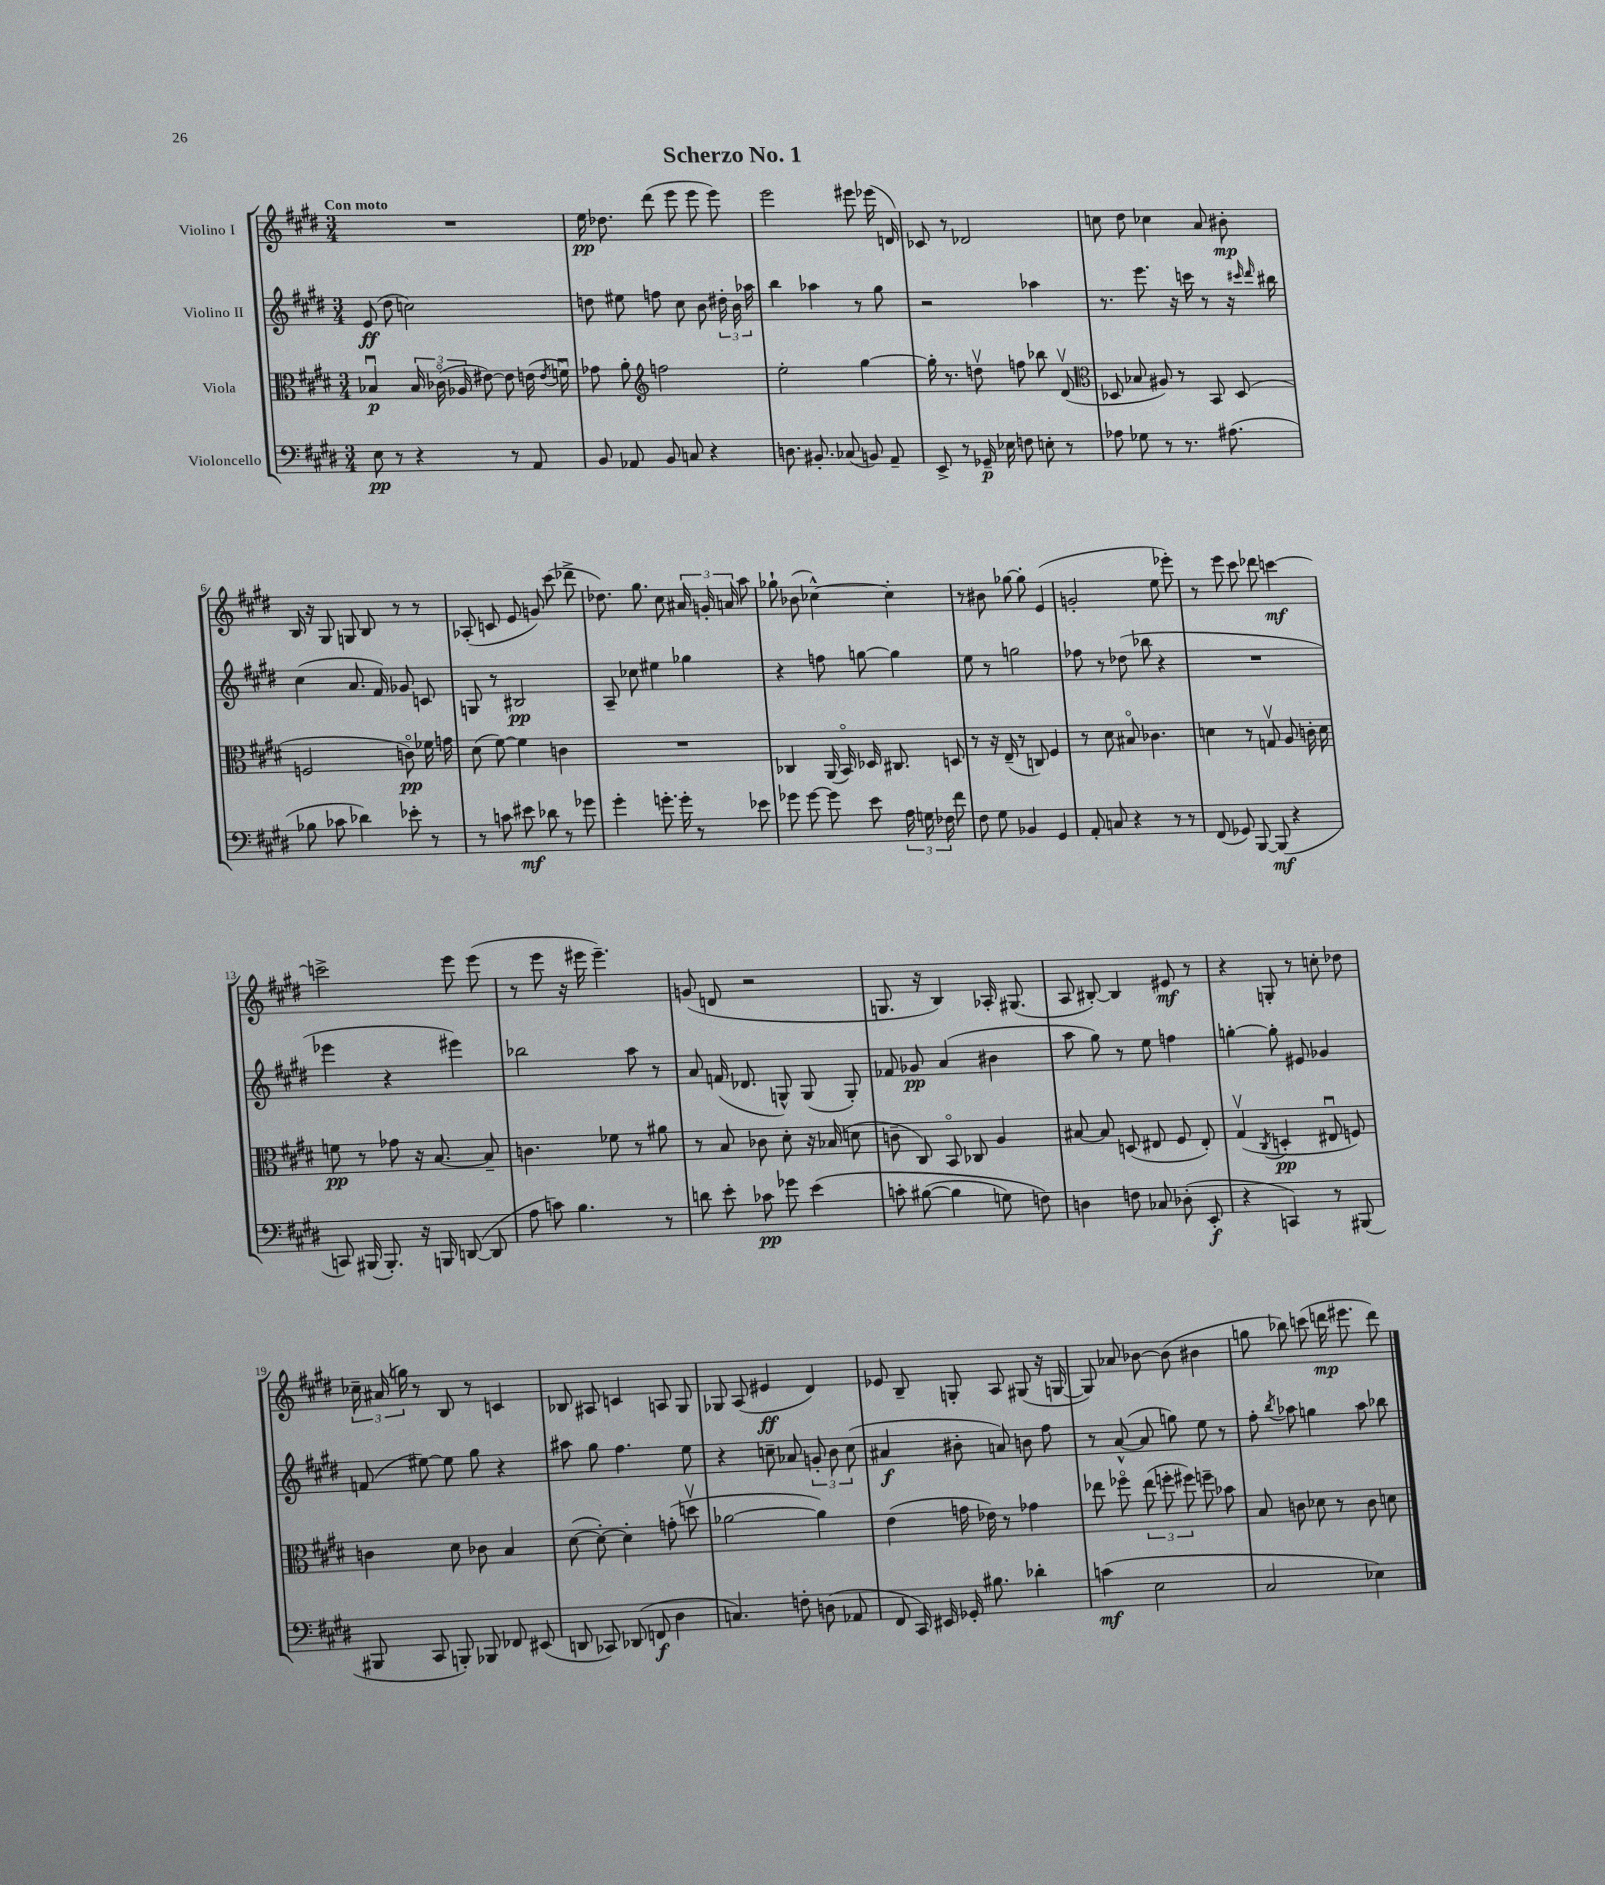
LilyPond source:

\header { title = "Scherzo No. 1" }
<<
\new StaffGroup <<
\new Staff = "s0" \with { instrumentName = "Violino I" } {
    \clef treble \key e \major \numericTimeSignature \time 3/4 \tempo "Con moto"
    \autoBeamOff R2. |
    e''16\pp des''8. dis'''8( e'''8 e'''8 e'''8) |
    e'''2 eis'''8 ees'''16( d'16) |
    ces'8 r8 des'2 |
    c''8 dis''8 ces''4 a'8 bis'8-.\mp |
    b16 r16 gis8 g8 b8 r8 r8 |
    aes8-.( c'8 e'8 g'8) cis'''8( des'''8-> |
    des''8.) gis''8. cis''8 \tuplet 3/2 { ais'16 g'16-. a'16 } a''8 |
    ges''8-! bes'8( ces''4~-^) ces''4-. |
    r8 bis'8 ges''8~ ges''8-. e'4( |
    g'2-. e''8 ees'''8-.) |
    r8 e'''8 cis'''8 des'''8 c'''4~\mf |
    c'''2-> e'''8 e'''8( |
    r8 e'''8 r16 eis'''16 eis'''4.--) |
    g'8( d'8 r2 |
    g8. r16 b4) aes16-. gis8.( |
    a8 bis8~-.) bis4 eis'8\mf r8 |
    r4 g8-. r8 c''8-. des''8 |
    \tuplet 3/2 { ces''16-- ais'16( g''16) } r8 b8 r8 c'4 |
    bes8 ais8 c'4 a8 gis8 |
    ges8 a8( eis'4\ff dis'4) |
    ees'8 b8-- g8-. a8 gis8( r16 g16~ |
    g8) aes'8 bes'8~ bes'8( bis'4 |
    g''8 bes''8) c'''8( d'''16\mp eis'''8. d'''8) \bar "|." |
}
\new Staff = "s1" \with { instrumentName = "Violino II" } {
    \clef treble \key e \major \numericTimeSignature \time 3/4
    \autoBeamOff e'8\ff( dis''8 c''2) |
    d''8 eis''8 f''8 cis''8 b'8 \tuplet 3/2 { dis''16-. b'16 aes''16 } |
    b''4 aes''4 r8 gis''8 |
    r2 aes''4 |
    r8. e'''8. r16 c'''16 r8 r16 \grace { cis'''16 dis'''16 } bis''16 |
    cis''4( a'8. fis'16) ges'8 c'8 |
    g8 r8 bis2\pp |
    a8-- ces''8 eis''4 ges''4 |
    r4 f''8 g''8~ g''4 |
    e''8 r8 g''2 |
    fes''8 r8 des''8( bes''8 r4 |
    R2. |
    ees'''4 r4 eis'''4) |
    bes''2 a''8 r8 |
    a'8 f'16( des'8. g8-^) g8( g8-.) |
    fes'8 ges'8\pp a'4( bis'4 |
    a''8 gis''8) r8 e''8 f''4 |
    g''4~-. g''8-. eis'8 ges'4 |
    f'8( eis''8~) eis''8 gis''8 r4 |
    ais''8 gis''8 fis''4. e''8 |
    r4 c''8-- aes'8 \tuplet 3/2 { g'8-. b'8 c''8( } |
    ais'4\f bis'8-. a'8) b'8 fis''8 |
    r8 a'8~-^( a'8 g''8) e''8 r8 |
    fis''8-. \acciaccatura { b''8 } aes''8 g''4 aes''8 bes''8 \bar "|." |
}
\new Staff = "s2" \with { instrumentName = "Viola" } {
    \clef alto \key e \major \numericTimeSignature \time 3/4
    \autoBeamOff bes4\downbow\p \tuplet 3/2 { bes16 ces'16\flageolet( aes16 } eis'8~) eis'8 e'16( \acciaccatura { e'8 } f'16\downbow) |
    ges'8 a'8-. \clef treble f''2 |
    e''2-. gis''4~ |
    gis''16-. r8. d''8\upbow f''8 bes''8 dis'8\upbow( |
    \clef alto des8 bes8 ais8) r8 b,8 des8( |
    f2 c'8\flageolet\pp) fes'16 g'16 |
    dis'8( fis'8~) fis'4 c'4 |
    R2. |
    ces4 a,16( b,16\flageolet) des16 cis8. d8 |
    r8 r16 e16--( r8 c8) fis4 |
    r8 dis'8 bis8\flageolet ces'4. |
    d'4 r8 g8\upbow a8 c'16-. d'16 |
    f'8\pp r8 ges'8 r16 b8.~ b8-- |
    c'4. fes'8 r8 ais'8 |
    r8 b8 ces'8 dis'8-. r16 bes16( d'8 |
    c'8-- cis8) b,8\flageolet ces8 a4 |
    bis8~ bis8 d8( eis8 fis8 eis8-.) |
    gis4\upbow( \acciaccatura { cis8 } d4-.\pp eis8\downbow f8) |
    c'4 dis'8 ces'8 b4 |
    dis'8~( dis'8~-.) dis'4-. g'8-.( d''8\upbow |
    aes'2~ aes'4) |
    e'4( g'16 ees'16) r8 ges'4 |
    ees''8 fes''8\flageolet \tuplet 3/2 { ees''8( f''8-. fis''8) } f''8-- bes'8 |
    b8 c'8 des'8 r8 c'8 d'8 \bar "|." |
}
\new Staff = "s3" \with { instrumentName = "Violoncello" } {
    \clef bass \key e \major \numericTimeSignature \time 3/4
    \autoBeamOff e8\pp r8 r4 r8 a,8 |
    b,8 aes,8 b,8 c8 r4 |
    d8. bis,8.-. ces8( b,8) a,8-- |
    e,8-> r8 ges,16--\p ees16 f8 e8-. r8 |
    aes8 ges8 r8 r8. ais8.( |
    bes8 ces'8 des'4) ees'8-. r8 |
    r8 c'8 eis'8\mf des'8 r8 ges'8 |
    gis'4-. g'8.-. g'16-. r8 ees'8 |
    ges'8 ges'8~ ges'8 e'8 \tuplet 3/2 { a16 g16 fes16 } fis'8 |
    fis8 gis8 bes,4 gis,4 |
    a,8-. c8 r4 r8 r8 |
    fis,8( ges,8) b,,8~ b,,8\mf( r4 |
    c,8) bis,,16( bis,,8.-.) r16 b,,16 d,8~( d,8 |
    a8 c'8) b4. r8 |
    d'8 e'8-. ces'8\pp ges'8 e'4\( |
    c'8-. bis8~( bis4 g8) f8\) |
    d4 f8 ces8 des8-.( e,8-.\f |
    r4 c,4) r8 bis,,8( |
    bis,,8 cis,8 b,,8-.) bes,,8 fes,8 eis,8( |
    d,8 ces,8) des,8( f,8\f dis4 |
    c4.) f8-. d8( aes,8 |
    fis,8 cis,16) eis,16 ges,16-. bis8. des'4-. |
    c'4\mf( e2 |
    cis2 ees4) \bar "|." |
}
>>
>>
